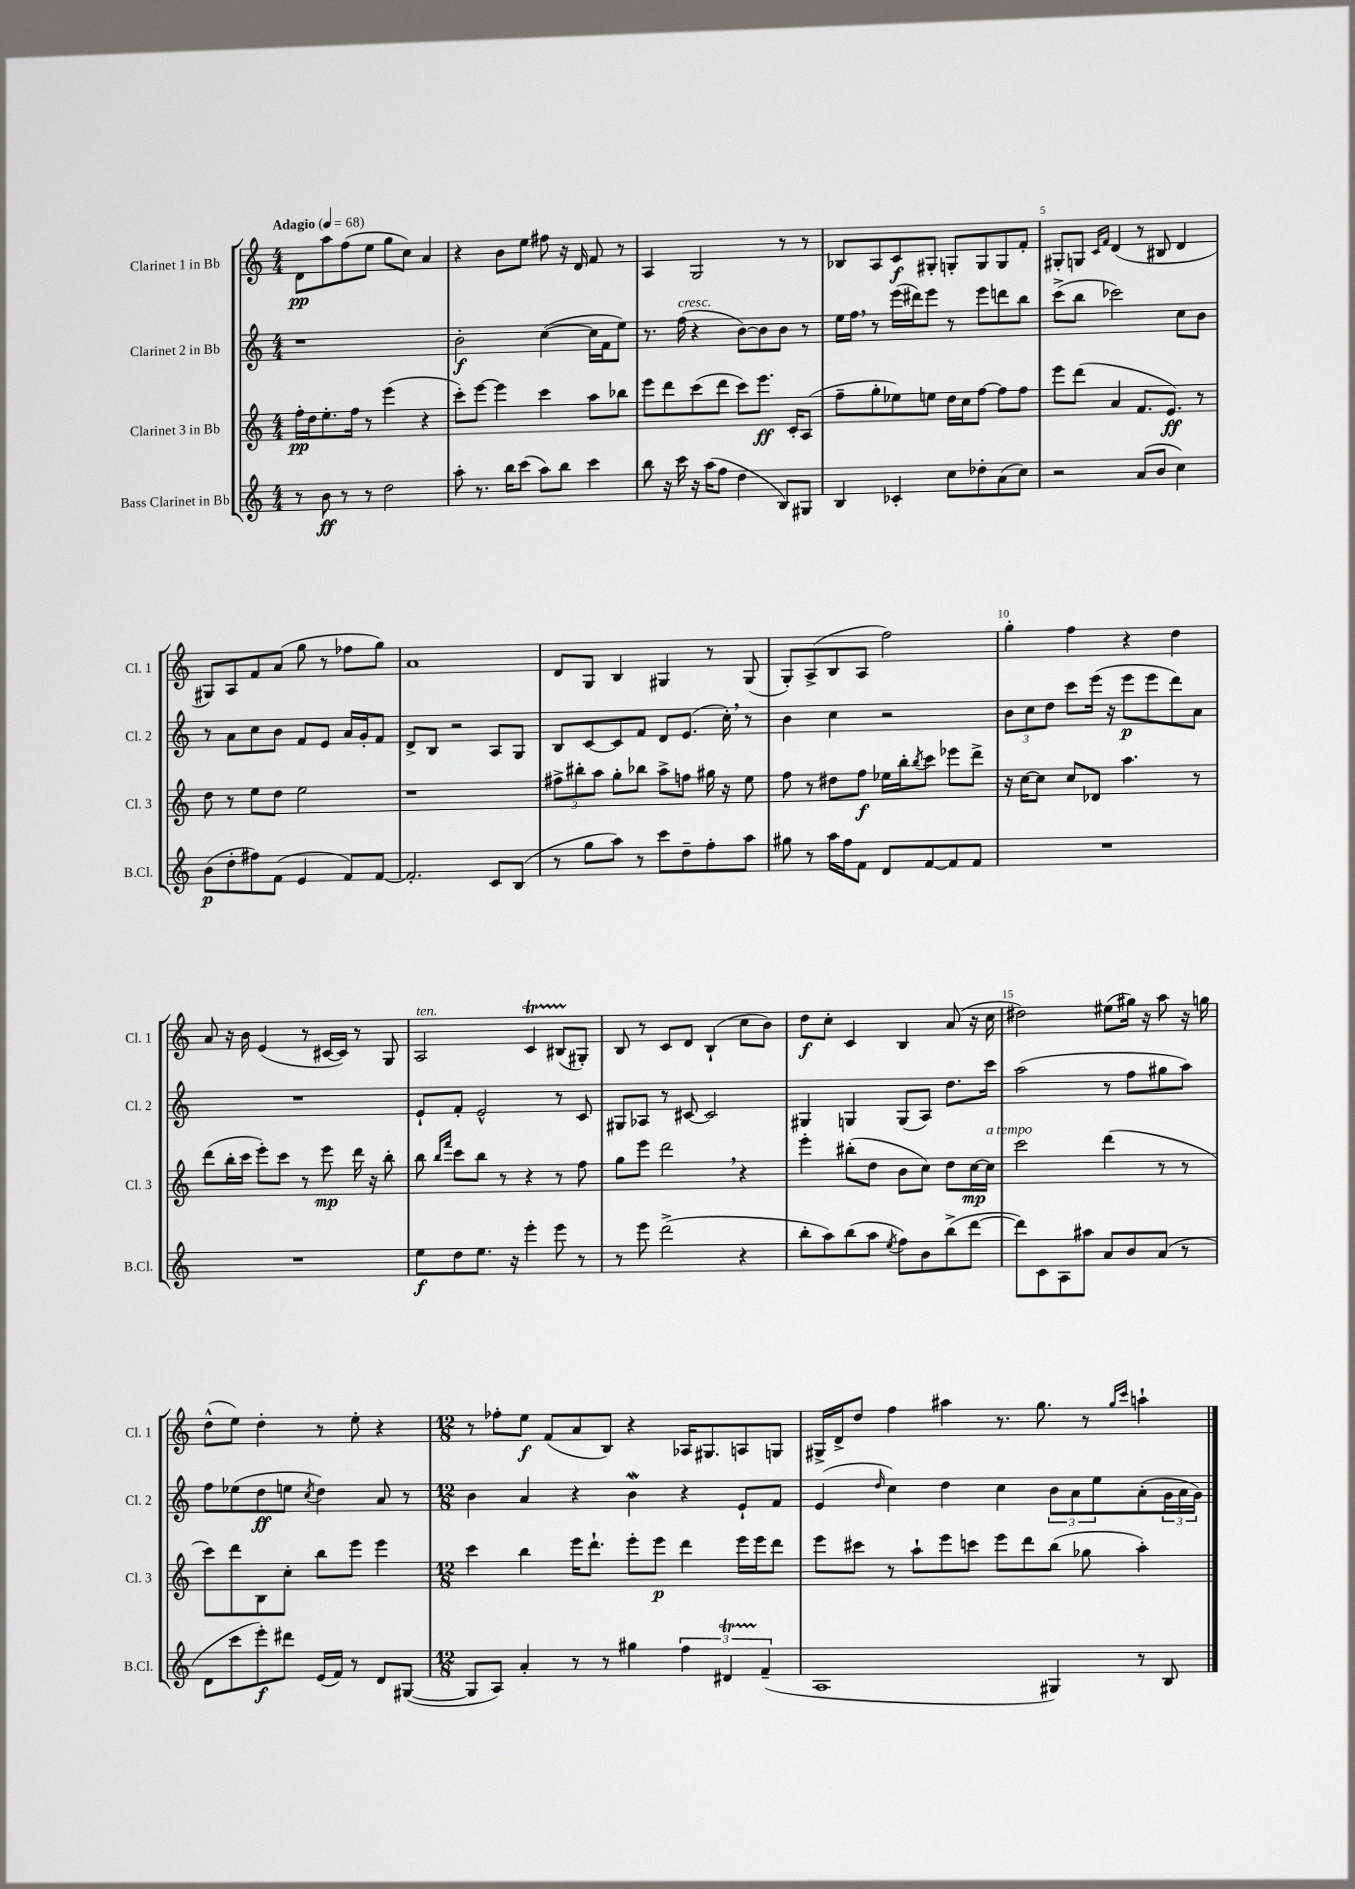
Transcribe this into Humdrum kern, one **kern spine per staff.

**kern	**kern	**kern	**kern
*staff4	*staff3	*staff2	*staff1
*clefG2	*clefG2	*clefG2	*clefG2
*k[]	*k[]	*k[]	*k[]
*M4/4	*M4/4	*M4/4	*M4/4
*MM68	*MM68	*MM68	*MM68
8r	16ff'	1r	8d
.	16dd	.	.
8b	8.ee'	.	8aa
8r	.	.	(8ff
.	16ff	.	.
8r	8r	.	8ee
2dd	(4eee	.	8gg
.	.	.	8cc)
.	4r	.	4a
=	=	=	=
8aa'	8ccc')	2b'	4r
8.r	[8eee	.	.
.	4eee]	.	8b
16bb	.	.	.
(8ccc	.	.	8ee
8aa)	4ccc	([4cc	8ff#
8bb	.	.	16r
.	.	.	16d
4ccc	8aa	16cc]	8f
.	.	16f	.
.	8bb-	8ee)	8r
=	=	=	=
8bb	8eee	8.r	4A
16r	8ddd	.	.
16ccc	.	(16ff	.
16r	(8ccc	4r	2G
(16aa	.	.	.
8ff	8ddd	.	.
4dd	8ccc)	[8b)	.
.	8.eee	8b]	.
8B)	.	8b	8r
.	16c'	.	.
8G#	(8A	8r	8r
=	=	=	=
4B	8ff~	16ee	8B-
.	.	16ff	.
.	8gg'	8r	8A
4c-'	8ee-)	(16eee	8c
.	.	16ddd#)	.
.	8ee	8eee	8G#'
8cc	16dd	8r	8G'
.	16cc	.	.
8dd-'	[8ff	8eee	8G
(8a	8ff]	8ddd	8G
8cc)	8ff	8bb	8f'
=	=	=	=
2r	8eee	(8ccc^	8G#'
.	(8ddd	8bb	8G
.	.	.	16qqc
.	.	.	16qqf
.	4a	2ccc-)	(4d
(8a	8.f	.	8r
8b	.	.	8B#
.	8.e)	.	.
4cc)	.	8cc	4d
.	8r	8b	.
=	=	=	=
(8b	8dd	8r	8G#)
8dd'	8r	8a	8A
8ff#)	8ee	8cc	8f
(8f	8dd	8b	(8a
4e	2ee	8f	8gg
.	.	8e	8r
8f)	.	16a	8ff-
.	.	16g'	.
[8f	.	8f	8gg)
=	=	=	=
2.f']	1r	8d^	1a
.	.	8B	.
.	.	2r	.
8c	.	8A	.
(8B	.	8G	.
=	=	=	=
8r	12ff#^	8B	8d
.	12bb#'	.	.
8gg	.	[8c	8G
.	12aa	.	.
8aa)	8gg'	8c]	4B
8r	8bb-	8f	.
8ccc	8aa^	8d	4G#
8dd~	8ff	(8.e	.
8ff'	16gg#	.	8r
.	16r	16cc')	.
8aa	8ee	8r	(8G#
=	=	=	=
8gg#	8ff	4b	8G')
8r	8r	.	(8A^
16aa	8dd#	4cc	8B
16ff	.	.	.
8f	8ff	.	8A
8d	16ee-	2r	2ff)
.	16bb'	.	.
.	8qbb	.	.
[8f	8ccc	.	.
8f]	8eee-	.	.
8f	8ddd^	.	.
=	=	=	=
1r	16r	12b	4gg'
.	[16cc	.	.
.	.	12cc	.
.	8cc]	.	.
.	.	12dd	.
.	8cc	8ccc	4ff
.	8d-	(16eee	.
.	.	16r	.
.	4.aa	8eee	4r
.	.	8eee	.
.	.	8ddd)	4dd
.	8r	8a	.
=	=	=	=
1r	(8ddd	1r	8a
.	16bb'	.	16r
.	16ccc	.	16b
.	8eee')	.	(4e
.	8ccc	.	.
.	8r	.	8r
.	8eee	.	[16c#
.	.	.	16c#])
.	16ddd	.	8r
.	16r	.	.
.	8bb'	.	8G
=	=	=	=
8ee	8bb	8e`	2A
.	16qqbb	.	.
.	16qqfff	.	.
8dd	8ccc	8f'	.
8.ee	8bb	2e^^	.
.	8r	.	.
16r	.	.	.
4eee'	4r	.	4c
8eee	8r	8r	(8B#
8r	8ff	8c	8G#')
=	=	=	=
8r	8gg	8G#	8B
8eee	8eee	8A-	8r
(2ddd^	2ddd	8r	8c
.	.	[8c#	8d
.	.	2c#]	(4B`
4r	4r	.	8cc
.	.	.	8b)
=	=	=	=
8bb'	4eee'	4G#	8dd
8aa)	.	.	8cc'
(8bb	(8bb#'	4G	4c
8aa	8dd	.	.
8qee	.	.	.
8ff)	8b	(8G	4B
8b	8cc)	8A)	.
(8bb^	8dd	8.dd	(8a
[8ddd	[16cc	.	16r
.	16cc]	16ccc	16cc
=	=	=	=
8ddd])	2ccc	(2aa	2dd#)
8c	.	.	.
8A	.	.	.
8aa#	.	.	.
8a	(4ddd	8r	(8ee#
8b	.	8ff	16gg#)
.	.	.	16r
(8a	8r	8gg#	8aa
8r	8r	8aa)	16r
.	.	.	16gg
=	=	=	=
8d	8ccc)	8ff	(8dd^^
8ccc	8ddd	(8ee-	8ee)
8eee')	8B	8dd	4dd'
8ddd#	8cc'	8ee	.
.	.	8qcc	.
(16e	8bb	4dd)	8r
16f)	.	.	.
8r	8eee	.	8ee'
8d	4eee	8a	4r
([8G#	.	8r	.
=	=	=	=
*M12/8	*M12/8	*M12/8	*M12/8
8G#]	4ccc	4b	8r
8A)	.	.	8ff-'
4a'	4bb	4a	8ee
.	.	.	(8f
8r	16eee	4r	8a
.	8.ddd`	.	.
8r	.	.	8B)
4gg#	8eee'	4b	4r
.	8eee	.	.
6ff	4ddd	4r	16A-
.	.	.	8.G#
6d#	.	.	.
.	16eee	8e`	8A
.	16eee	.	.
(6f~	.	.	.
.	8ddd	8f	8G
=	=	=	=
1A	8eee	(4e	16G#^
.	.	.	16d^
.	8ccc#	.	8dd
.	.	16qqdd	.
.	8r	4cc)	4ff
.	8aa`	.	.
.	8eee	4dd	4aa#
.	8ccc	.	.
.	8eee	4cc	8.r
.	8ddd	.	.
.	.	.	8.gg
4G#)	(8bb	12b	.
.	.	12a	.
.	8gg-	.	8r
.	.	12ee	.
.	.	.	16qqgg
.	.	.	16qqccc
8r	4aa')	(8a'	4aa`
8B	.	24g	.
.	.	24a	.
.	.	24g)	.
==	==	==	==
*-	*-	*-	*-
